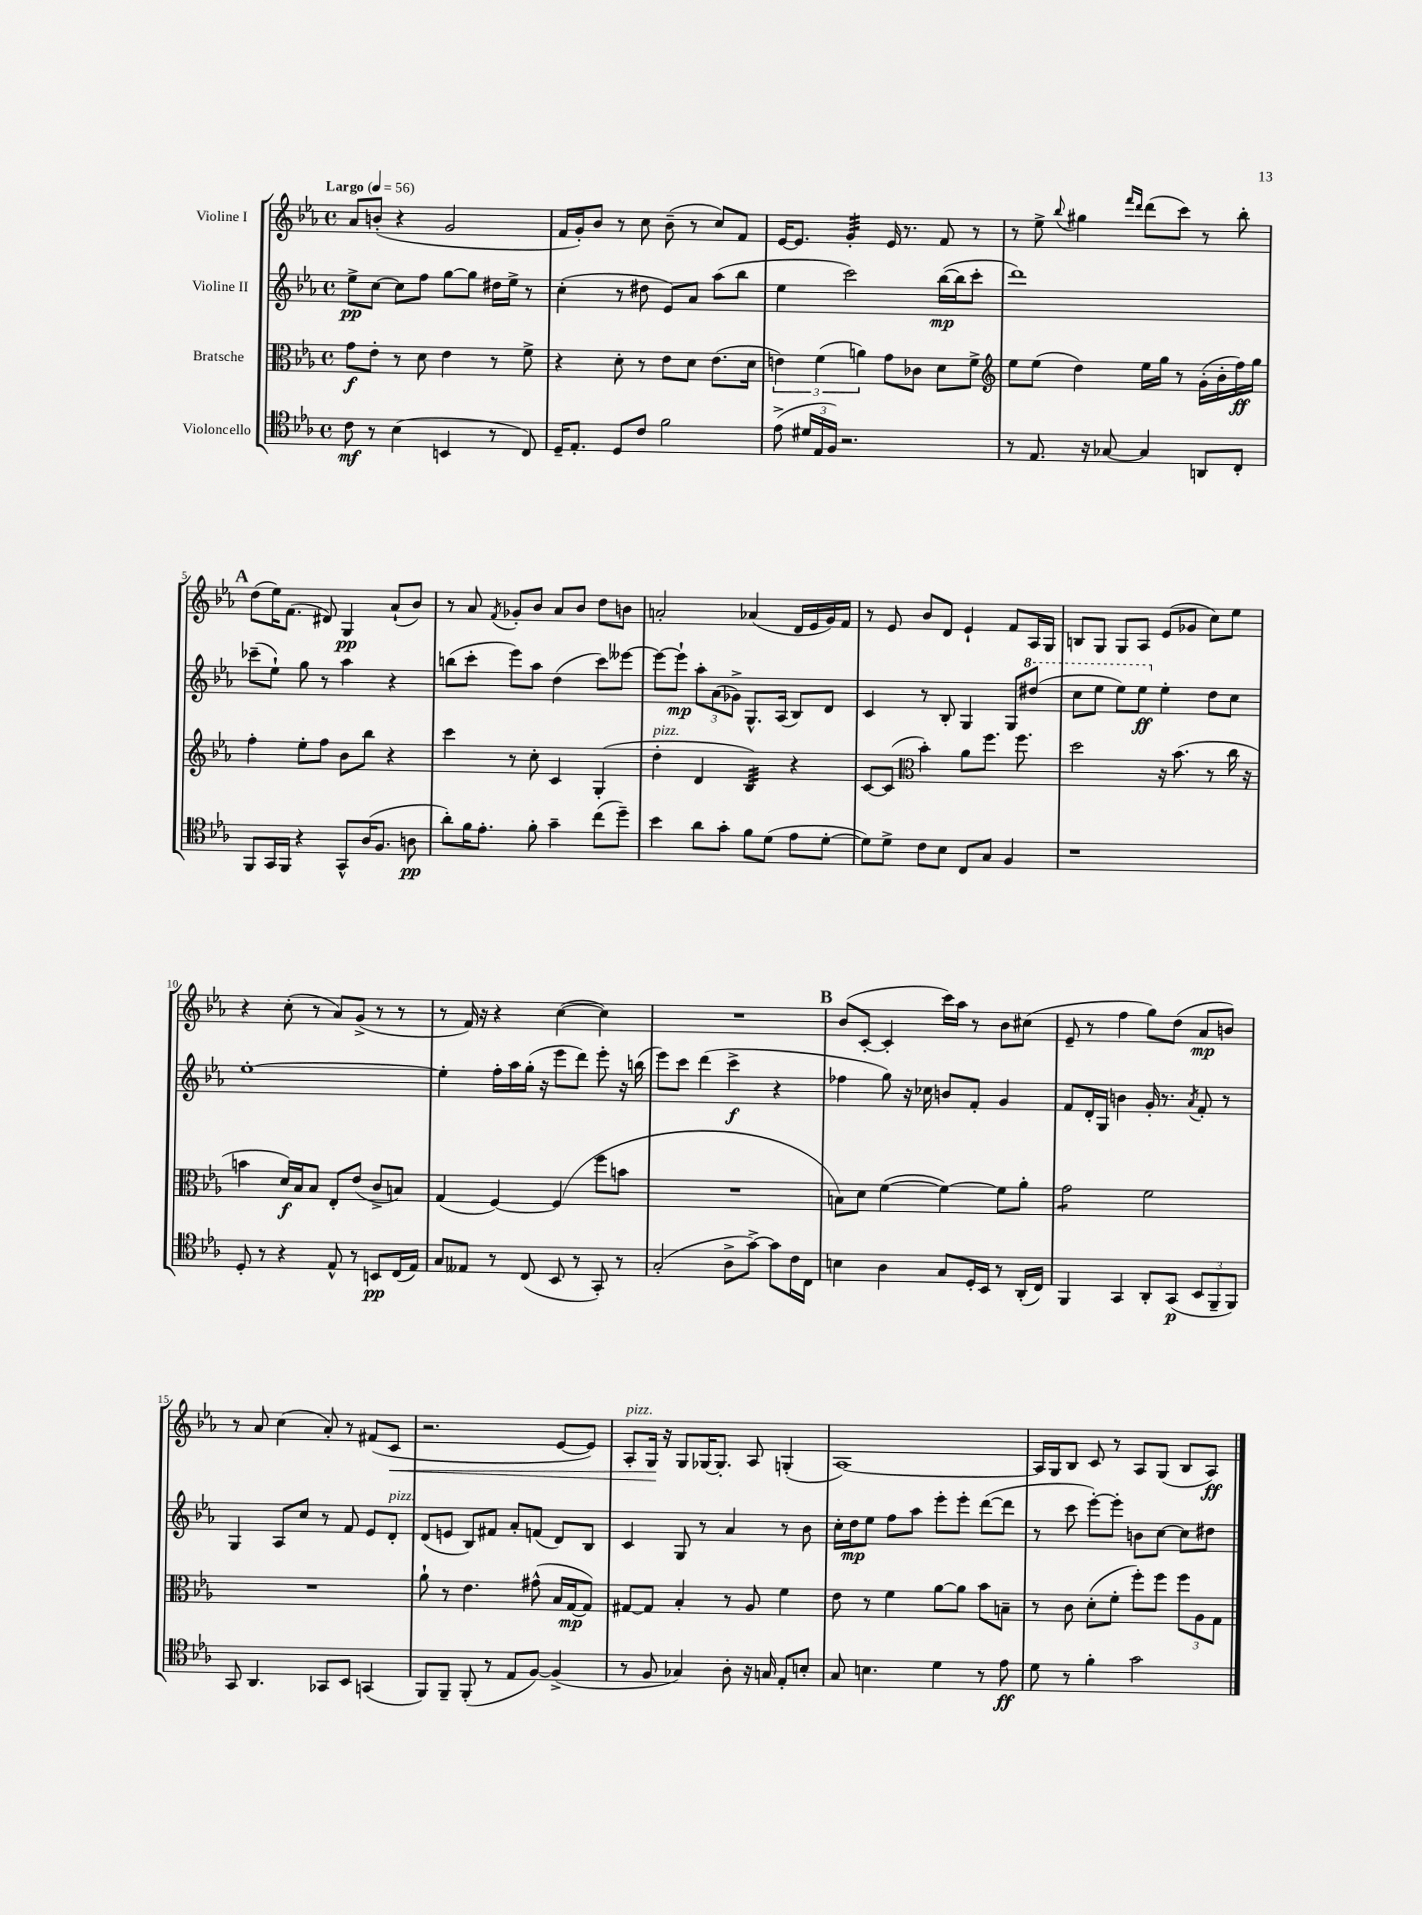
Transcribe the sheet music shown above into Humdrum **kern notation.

**kern	**kern	**kern	**kern
*staff4	*staff3	*staff2	*staff1
*clefC4	*clefC3	*clefG2	*clefG2
*k[b-e-a-]	*k[b-e-a-]	*k[b-e-a-]	*k[b-e-a-]
*M4/4	*M4/4	*M4/4	*M4/4
*met(c)	*met(c)	*met(c)	*met(c)
*MM56	*MM56	*MM56	*MM56
8c\	8g\L	8ee-^\L	8a-/L
8r	8e-'\J	[8cc\J	(8b'/J
(4B-\	8r	8cc\]L	4r
.	8d\	8ff\J	.
4BB/	4e-\	[8gg\L	2g/
.	.	8gg\]J	.
8r	8r	16dd#\LL	.
.	.	16ee-^\JJ	.
8C/)	8f^\	8r	.
=	=	=	=
16D~/LK	4r	(4cc'\	16f/LL
8.E-'/J	.	.	16g'/J)
.	.	.	8b-/J
8D/L	8d'\	8r	8r
8c/J	8r	8dd#\	8cc\
2f\	8e-\L	8e-/L)	(8b-~\
.	8d\J	8a-/J	8r
.	(8.e-\L	(8aa-\L	8cc/L)
.	.	8bb-\J	8f/J
.	16d\Jk	.	.
=	=	=	=
(8e-^\	6e\)	4ee-\	[16e-/LK
.	.	.	8.e-/]J
24d#/LL	.	.	.
24E-/	(6f\	.	.
24F/JJ)	.	.	.
2.r	.	2ccc\)	4g'/
.	6a\)	.	.
.	8g\L	.	16e-/
.	.	.	8.r
.	8c-\J	.	.
.	8d\L	([16bb-\LL	8f/
.	.	16bb-\]J	.
.	8f^\J	8ccc'\J	8r
=	=	=	=
*	*clefG2	*	*
8r	8ee-\L	1ddd)	8r
8.E-/	(8ee-\J	.	8ee-^\
.	.	.	8qqbb-/
.	4dd\)	.	4gg#\
16r	.	.	.
[8G-/	.	.	.
.	.	.	16qqfff/LL
.	.	.	16qqddd/JJ
4G-/]	16ee-\LL	.	(8ddd\L
.	16gg\JJ	.	.
.	8r	.	8ccc\J)
8AA/L	(16g'\LL	.	8r
.	16b-'\	.	.
8C'/J	16ff\)	.	8bb-'\
.	16gg\JJ	.	.
=	=	=	=
8FF/L	4ff'\	(8ccc-~\L	(8dd\L
16GG/L	.	8ee-`\J)	16ee-\K)
16FF/JJ	.	.	(8.f\J
4r	8ee-'\L	8gg\	.
.	8ff\J	8r	8d#/)
8GG^^/L	8b-\L	4aa-\	4G/
(16A-/K	8bb-\J	.	.
8.F/J	.	.	.
.	4r	4r	(8a-`/L
8A\	.	.	8b-/J)
=	=	=	=
8a-'\L)	4ccc\	(8bb\L	8r
16f\K	.	8ccc'\J	8a-/
8.e-'\J	.	.	.
.	.	.	8qf/
.	8r	8eee-\L)	8g-'/L
8f'\	8cc'\	8aa-\J	8b-/J
4g~\	4c/	(4dd\	8a-/L
.	.	.	8b-/J
(8cc\L	(4G'/	8ccc\L)	8dd\L
8dd~\J)	.	[8eee--\J	8b\J
=	=	=	=
4b-\	4dd'\	8eee--\_L	2a'/
.	.	8eee--`\]J	.
8a-\L	4d/	12aa-'\L	.
.	.	(12a-\	.
8g'\J	.	.	.
.	.	12g-^\J)	.
8f\L	4B-/)	8.G^^/L	(4a-/
(8d\J	.	.	.
.	.	(16A-/Jk	.
8e-\L	4r	8B-/L)	16d/LL
.	.	.	16e-/
[8d'\J	.	8d/J	16g/)
.	.	.	16f/JJ
=	=	=	=
8d\]L)	[8c/L	4c/	8r
8d^\J	(8c/]J	.	8e-/
*	*clefC3	*	*
8c\L	4b-'\)	8r	8b-/L
8B-\J	.	8B-'/	8d/J
8C/L	8a-\L	4G/	4e-`/
8G/J	8.ff\J	.	.
4F/	.	8G/L	8f/L
.	8.ff\	.	.
.	.	(8ddd#/J	16A-/L
.	.	.	16G/JJ
=	=	=	=
1r	2dd\	8ccc\L	8B/L
.	.	8eee-\J	8G/J
.	.	8eee-\L)	8G/L
.	.	8eee-\J	8A-/J
.	16r	4ee-'\	(8e-/L
.	(8.b-\	.	.
.	.	.	8g-/J
.	8r	8dd\L	8cc\L)
.	16cc\	8cc\J	8ee-\J
.	16r	.	.
=	=	=	=
8D'/	4b\	[1ee-'	4r
8r	.	.	.
4r	16d/LL)	.	(8cc'\
.	16B-/J	.	.
.	8B-/J	.	8r
8E-^^/	8E-'/L	.	8a-/L)
8r	(8e-/J	.	(8g^/J
8BB/L	8c^/L	.	8r
(16C/L	8B/J)	.	8r
16E-/JJ)	.	.	.
=	=	=	=
8G/L	(4G/	4ee-'\]	8r
8E--/J	.	.	16f/)
.	.	.	16r
8r	[4F/)	16ff'\LL	4r
.	.	16aa-\	.
(8C/	.	(16gg'\JJ	.
.	.	16r	.
8BB-/	(4F/]	8eee-\L	([4cc\
8r	.	8ddd\J)	.
8GG'/)	8ff\L	8eee-'\	4cc\])
8r	8b\J	16r	.
.	.	(16bb\	.
=	=	=	=
(2G'/	1r	8eee-\L)	1r
.	.	8ccc\J	.
.	.	(4ddd\	.
8A-^\L	.	4ccc^\	.
[8g^\J)	.	.	.
8g\]L	.	4r	.
16c\L	.	.	.
16C\JJ	.	.	.
=	=	=	=
4B\	8B\L)	4ff-\	(8b-/L
.	8d\J	.	[8c'/J
4A-\	([4f\	8gg\)	4c'/]
.	.	16r	.
.	.	16cc-\	.
8G/L	4f\_)	8b/L	16ccc\LL)
.	.	.	16aa-\JJ
16D'/L	.	8f'/J	8r
16BB-/JJ	.	.	.
8r	8f\]L	4g/	8b-\L
(16AA-'/LL	8a-'\J	.	(8cc#\J
16C/JJ)	.	.	.
=	=	=	=
4FF/	2g\	8f/L	8e-~/
.	.	16d'/L	8r
.	.	16G/JJ	.
4GG/	.	4b\	4ff\
8AA-'/L	2f\	16g'/	8gg\L)
.	.	8.r	.
(8GG/J	.	.	(8dd\J
.	.	8qa-/	.
12BB-/L	.	8f'/	8a-/L
12FF~/	.	.	.
.	.	8r	8b/J)
12FF/J)	.	.	.
=	=	=	=
8GG/	1r	4G/	8r
4.AA-/	.	.	8a-/
.	.	8A-/L	(4cc\
.	.	8cc/J	.
8GG-/L	.	8r	8a-'/)
8BB-/J	.	8f/	8r
(4GG/	.	8e-/L	(8f#/L
.	.	8d'/J	8c/J
=	=	=	=
8FF/L)	8a-`\	(8d/L	2.r
8FF~/J	8r	8e/J	.
(8FF'/	4.e-\	8B-/L)	.
8r	.	8f#/J	.
8E-/L	.	8a-'/L	.
[8F/J)	(8g#^^\	(8f/J	.
(4F^/]	16B-/LL	8d/L)	[8e-/L
.	[16G/J	.	.
.	8G/]J)	8B-/J	8e-/]J)
=	=	=	=
8r	[8G#/L	4c/	8A-'/L
8F/	8G#/]J	.	16G/Jk
.	.	.	16r
4G-/)	4B-'/	8G/	8G/L
.	.	8r	[16G-/K
.	.	.	8.G-'/]J
8A-'\	8r	4a-/	.
16r	8A-/	.	8A-/
16G/	.	.	.
8E-'/L	4f\	8r	(4G'/
8B'/J	.	8b-\	.
=	=	=	=
8G/	8e-\	16cc'\LL	[1A-)
.	.	16dd\J	.
4.B\	8r	8ee-\J	.
.	4f\	8ff\L	.
.	.	8aa-\J	.
4d\	[8a-\L	8eee-'\L	.
.	8a-\]J	8eee-'\J	.
8r	8b-\L	([8ddd\L	.
8e-\	8B~\J	8ddd\]J	.
=	=	=	=
8d\	8r	8r	16A-/]LL
.	.	.	16G/J
8r	8c\	8ccc\	8B-/J
4f'\	(8d'\L	[8eee-'\L)	8c/
.	8f'\J	8eee-'\]J	8r
2g\	8ff'\L)	8b\L	8A-/L
.	8ff\J	[8cc\J	(8G/J
.	12ff\L	8cc\]L	8B-/L
.	12A-\	.	.
.	.	8dd#\J	8A-/J)
.	12G\J	.	.
==	==	==	==
*-	*-	*-	*-
